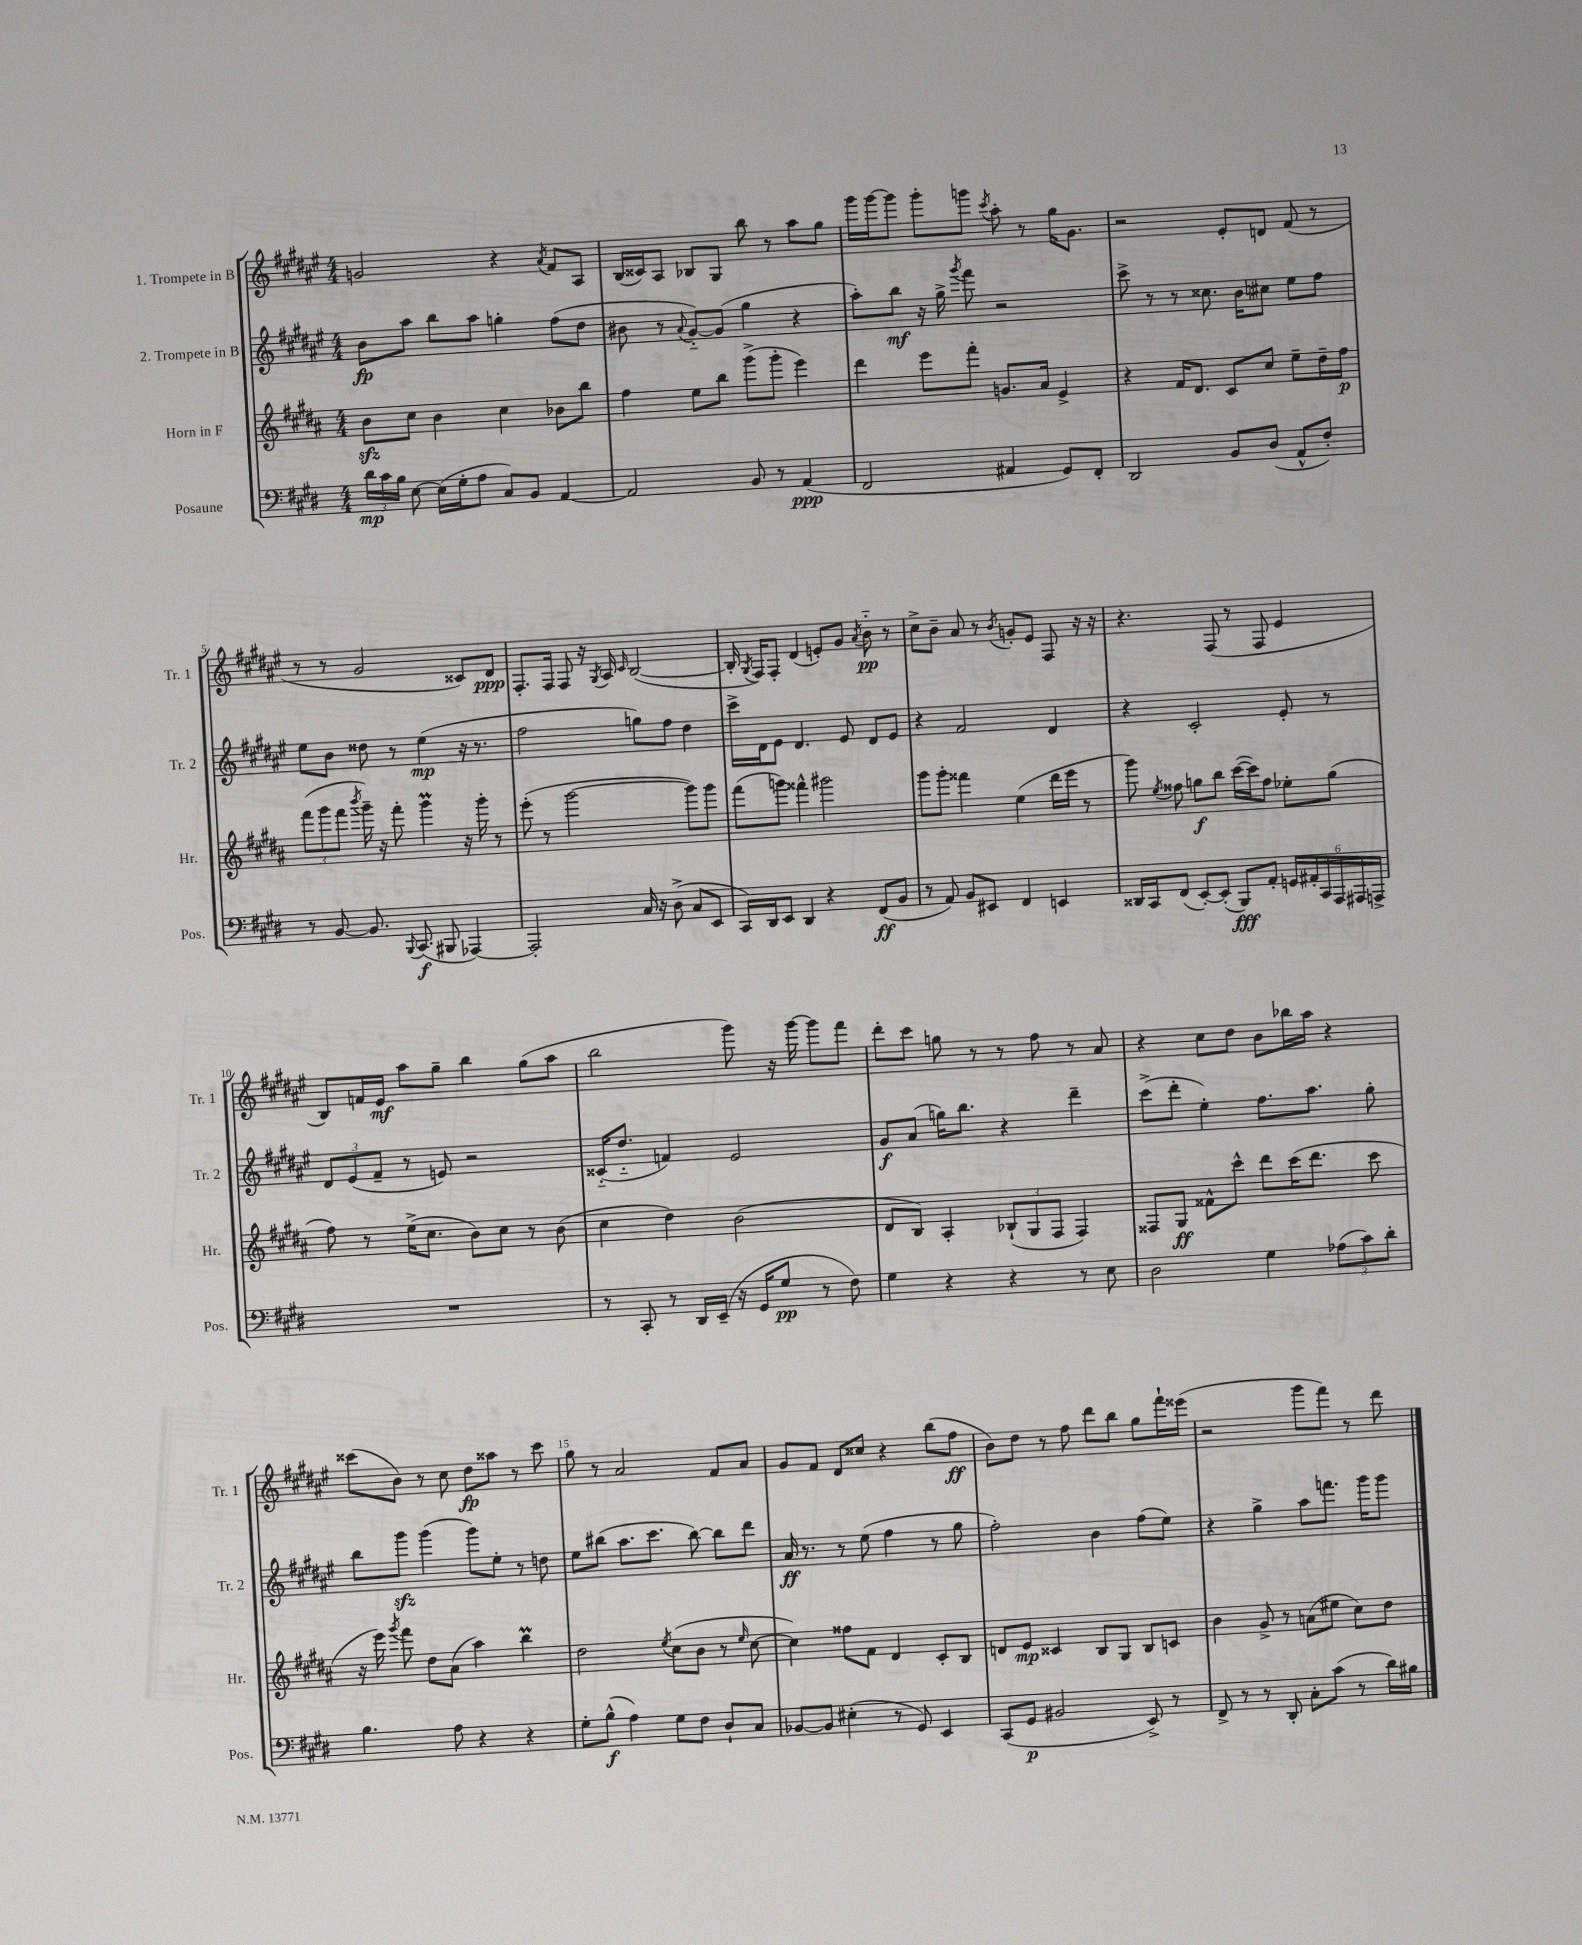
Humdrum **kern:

**kern	**kern	**kern	**kern
*staff4	*staff3	*staff2	*staff1
*clefF4	*clefG2	*clefG2	*clefG2
*k[f#c#g#d#]	*k[f#c#g#d#a#]	*k[f#c#g#d#a#e#]	*k[f#c#g#d#a#e#]
*M4/4	*M4/4	*M4/4	*M4/4
24d#	8b	8b	2g
24c#	.	.	.
24B	.	.	.
[8E	8cc#	8aa#	.
(16E]	4b	8bb	.
16G#'	.	.	.
8A	.	8aa#	.
8C#)	4cc#	4gg'	4r
8BB	.	.	.
.	.	.	8qa#
[4AA	8b-	(8ff#	8f#
.	8bb	8dd#	8A#
=	=	=	=
2AA]	4ff#	8b#	(16B
.	.	.	16c##)
.	.	8r	8A#
.	.	8qqa#	.
.	8ee	[8g#'~)	8B-
.	8bb	(8g#]	8G#
8BB	(8ggg#^	4gg#	8bb
8r	8ggg#'	.	8r
(4AA	4eee)	4r	8aa#
.	.	.	8gg#
=	=	=	=
2FF#	4ddd#	8aa#')	16ggg#
.	.	.	[16ggg#
.	.	8bb	8ggg#]
.	8eee	16r	8ggg#'
.	.	16gg#^	.
.	.	8qggg#	.
.	8fff#'	8fff#	8ggg
.	.	.	8qccc#
4AA#	8.g	2r	8aa#'
.	.	.	8r
.	16a#	.	.
8GG#)	4e^	.	16gg#
.	.	.	8.g#
8FF#'	.	.	.
=	=	=	=
2DD#	4r	8ccc#^	2r
.	.	8r	.
.	16f#	8r	.
.	8.d#	.	.
.	.	8.cc##	.
8BB	8c#	.	8e#'
.	.	16b	.
(8D#	8cc#	8cc#	8d
8AA^^	8ee~	8ee#	(8f#
8F#')	16dd#~	8ff#	8r
.	16ff#	.	.
=	=	=	=
8r	(12fff#	8ee#	8r
.	12ggg#	.	.
[8BB	.	8b	8r
.	12fff#	.	.
.	8qbbb	.	.
8.BB]	16ggg#~)	8dd##	2g#
.	16r	.	.
.	8fff#'	8r	.
8qqBBB	.	.	.
(8.CC#	.	.	.
.	4ggg#	(4ee#	.
8BBB#	.	.	.
[4AAA-)	16r	16r	8c##)
.	16ggg#'	8.r	.
.	8r	.	8d#
=	=	=	=
2AAA-']	(8eee'	2ff#	8.F#'
.	8r	.	.
.	.	.	16F#
.	[2ggg#	.	8F#
.	.	.	16r
.	.	.	8qG#
.	.	.	16A#
.	.	.	16qqc#
16C#	.	8gg)	([2B
16r	.	.	.
(8D#^	.	8ff#	.
8C#	8ggg#])	4dd#	.
8EE	8ggg#	.	.
=	=	=	=
16CC#)	(8fff#	16ccc#^	16B']
.	.	.	8qG#
16DD#	.	16d#	16F#)
8EE	8ggg)	8e#	8F#'
4DD#	4fff##^^	4.d#	(4d#
4r	2ggg#	.	8e')
.	.	8e#	8g#
.	.	.	8qa#
(8FF#	.	8d#	8b'~
8BB	.	8e#	8r
=	=	=	=
8r	8ggg#	4r	8cc#^
8AA)	8ggg#'	.	8b~
8BB	4fff##	2f#	8a#
8EE#	.	.	8r
.	.	.	8qb
4FF#	(4ee	.	8g'
.	.	.	8e#
4EE	16ddd#	4d#	8F#
.	16eee	.	.
.	8r	.	16r
.	.	.	16r
=	=	=	=
16DD##	8ggg#)	4r	4.r
16CC#	.	.	.
.	8qee	.	.
(8FF#	8ff##	.	.
[8EE')	8gg	2c#'	.
(8EE']	8bb	.	(8F#
8BBB)	([16ccc#	.	8r
.	16ccc#])	.	.
8AA'	8ff##	.	8F#
24GG	8ee-'	8e#'	4e#
24AA#'	.	.	.
24CC#	.	.	.
24AAA	(8gg	8r	.
24AAA#	.	.	.
24AAA^	.	.	.
=	=	=	=
1r	8ff#)	12d#	8B)
.	.	(12e#	.
.	8r	.	16f
.	.	12f#~	.
.	.	.	16e#
.	(16ee^	8r	8aa#
.	8.cc#	.	.
.	.	8e)	8gg#~
.	8b)	2r	4bb
.	8cc#	.	.
.	8r	.	(8gg#
.	(8b	.	8aa#
=	=	=	=
8r	4cc#	(16c##'~	2bb
.	.	8.dd#'~	.
8CC#'	.	.	.
8r	4dd#)	4f)	.
16DD#	.	.	.
(16EE~	.	.	.
16r	(2b	2e#	8ggg#)
16GG#	.	.	.
8G#	.	.	16r
.	.	.	[16ggg#
8r	.	.	8ggg#]
8F#)	.	.	8fff#
=	=	=	=
4G#	8d#	8g#	8ddd#'
.	8B)	(8a#	8ccc#
4r	4A#'	16gg)	8gg
.	.	8.bb	.
.	.	.	8r
4r	(12B-`	4r	8r
.	12G#	.	.
.	.	.	8ff#
.	12F#	.	.
8r	4F#)	4ddd#~	8r
8E	.	.	8a#
=	=	=	=
2D#	8F##	(8ccc#^	4r
.	8G#	8ddd#'	.
.	8f##^^	4ee#')	8cc#
.	8ccc#^^	.	8dd#
4G#	8ddd#	8.ff#	8b
.	(16ccc#	.	16bb-
.	8.ddd#	8.aa#	16aa#
(12A-	.	.	4r
12c#)	.	.	.
.	8ccc#	8gg#'	.
12d#'	.	.	.
=	=	=	=
4.B	16r	8bb	(8ccc##
.	16eee)	.	.
.	8qggg#	.	.
.	8fff#	8ggg#	8b)
.	8dd#	(4ggg#	8r
8A	(8a#	.	8cc#
4r	4aa#)	8ggg#)	8dd#
.	.	8ee#'	8aa##
4r	4bb	8r	8r
.	.	8dd	8ccc##
=	=	=	=
8G#'	2dd#	8ee#	8gg#
(8B^^	.	(8bb#	8r
4A)	.	8.aa#	2a#
.	.	8.ccc#	.
.	8qee	.	.
8G#	(8cc#	.	.
8F#	8b	[8bb#)	.
8D#`	8r	8bb#]	8f#
.	16qqee	.	.
8C#	[8cc#	8ddd#	8a#
=	=	=	=
[8BB-	4cc#])	16a#	8g#
.	.	8.r	.
8BB-]	.	.	8f#
(4E#'	8ff##	8r	8d#
.	8f#	(8ee#	8cc##
8r	4d#	4ff#	4r
8GG#)	.	.	.
4EE	8c#'	8r	(8bb
.	8B	8gg#	8ff#
=	=	=	=
(8CC#	8d	2ff#')	8b)
8GG#	8e	.	8dd#
2BB#	4c##	.	8r
.	.	.	8ff#
.	8B	4b	8ddd#
.	8G#	.	8bb
8EE^)	8B	(8ff#	8gg#
8r	8c	8ee#)	16fff#`
.	.	.	(16eee##
=	=	=	=
8FF#^	4b	4r	2r
8r	.	.	.
8r	8g#^	4gg#^	.
8DD#'	8r	.	.
8C#'	(8a	8aa#	8ggg#
(8c#	8ee#	8.fff	8fff#)
8r	8cc#)	.	8r
.	.	16ggg#	.
16d#)	8dd#	8ggg#	8ddd#
16B#	.	.	.
==	==	==	==
*-	*-	*-	*-
